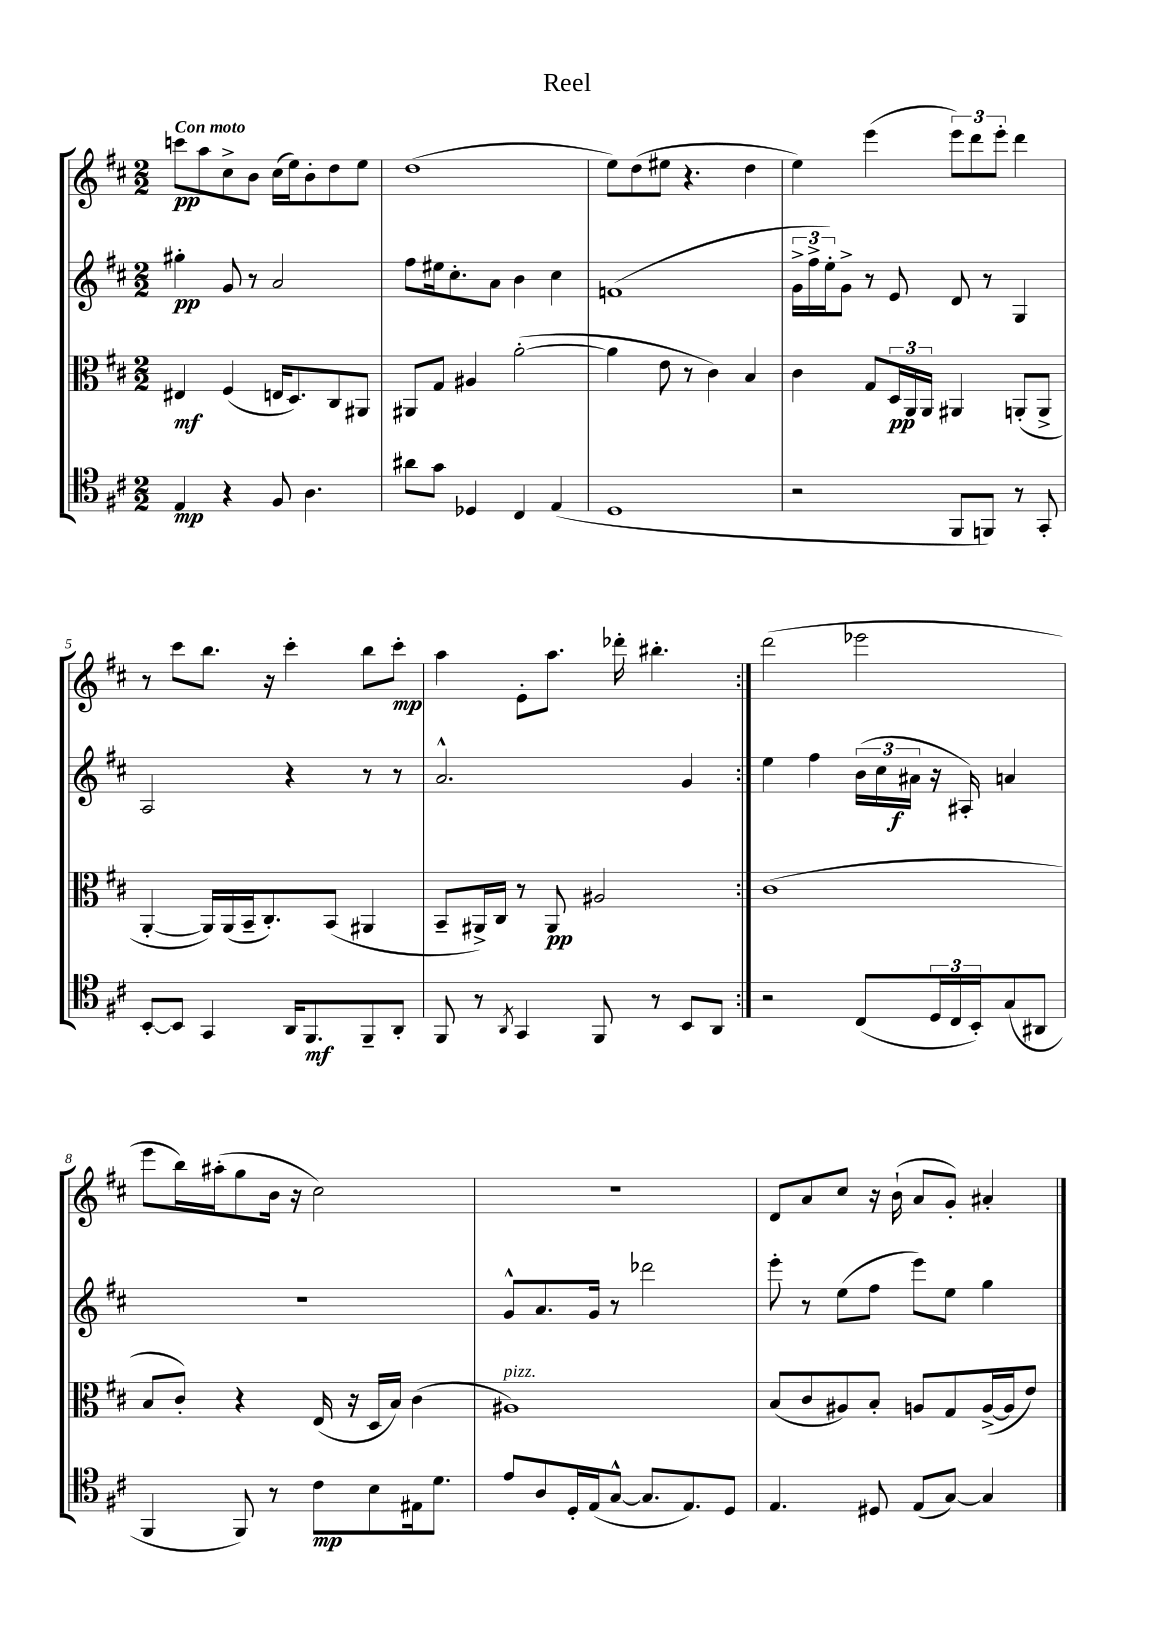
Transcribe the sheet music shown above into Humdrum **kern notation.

**kern	**kern	**kern	**kern
*staff4	*staff3	*staff2	*staff1
*clefC4	*clefC3	*clefG2	*clefG2
*k[f#c#]	*k[f#c#]	*k[f#c#]	*k[f#c#]
*M2/2	*M2/2	*M2/2	*M2/2
4E	4E#	4gg#'	8ccc
.	.	.	8aa
4r	(4F#	8g	8cc#^
.	.	8r	8b
8F#	16E	2a	(16cc#
.	8.D)	.	16ee)
4.A	.	.	8b'
.	8C#	.	8dd
.	8AA#	.	8ee
=	=	=	=
8a#	8AA#	8ff#	(1dd
8g	8G	16ee#	.
.	.	8.cc#'	.
4D-	4A#	.	.
.	.	8a	.
4C#	([2a'	4b	.
(4E	.	4cc#	.
=	=	=	=
1D	4a]	(1f	8ee)
.	.	.	(8dd
.	8e	.	8ee#
.	8r	.	4.r
.	4c#)	.	.
.	4B	.	4dd
=	=	=	=
2r	4c#	24g^	4ee)
.	.	24ff#^	.
.	.	24ee')	.
.	.	8g^	.
.	8G	8r	(4eee
.	24D	8e	.
.	24AA	.	.
.	24AA	.	.
8FF#	4AA#	8d	12eee)
.	.	.	12ddd
8FF)	.	8r	.
.	.	.	12eee'
8r	(8AA'	4G	4ddd
8GG'	8AA^	.	.
=	=	=	=
[8BB'	[4AA'	2A	8r
8BB]	.	.	8ccc#
4GG	16AA])	.	8.bb
.	(16AA	.	.
.	16BB~	.	.
.	8.C#')	.	16r
16AA	.	4r	4ccc#'
8.FF#	.	.	.
.	(8BB	.	.
8FF#~	4AA#	8r	8bb
8AA'	.	8r	8ccc#'
=	=	=	=
8FF#	8BB~	2.a^^	4aa
8r	16AA#^)	.	.
.	16C#	.	.
8qAA	.	.	.
4GG	8r	.	8e'
.	8AA#	.	8.aa
8FF#	2A#	.	.
.	.	.	16ddd-'
8r	.	.	4.bb#'
8BB	.	4g	.
8AA	.	.	.
=:|!	=:|!	=:|!	=:|!
2r	(1c#	4ee	(2ddd
.	.	4ff#	.
(8C#	.	(24b	2eee-
.	.	24cc#	.
.	.	24a#	.
24D	.	16r	.
24C#	.	.	.
.	.	16A#')	.
24BB')	.	.	.
(8G	.	4a	.
8AA#	.	.	.
=	=	=	=
4FF#	8B	1r	8eee
.	8c#')	.	16bb)
.	.	.	(16aa#'
8FF#)	4r	.	8gg
8r	.	.	16b
.	.	.	16r
8c#	(16E	.	2cc#)
.	16r	.	.
8B	16D	.	.
.	16B)	.	.
16E#	(4c#	.	.
8.d	.	.	.
=	=	=	=
8e	1A#)	8g^^	1r
8A	.	8.a	.
16D'	.	.	.
(16E	.	16g	.
[8G^^	.	8r	.
8.G]	.	2ddd-	.
8.E)	.	.	.
8D	.	.	.
=	=	=	=
4.E	(8B	8eee'	8d
.	8c#	8r	8a
.	8A#)	(8ee	8cc#
8D#	8B'	8ff#	16r
.	.	.	(16b`
(8E	8A	8eee)	8a
[8G)	8G	8ee	8g')
4G]	([16A^	4gg	4a#'
.	16A]	.	.
.	8e)	.	.
==	==	==	==
*-	*-	*-	*-
